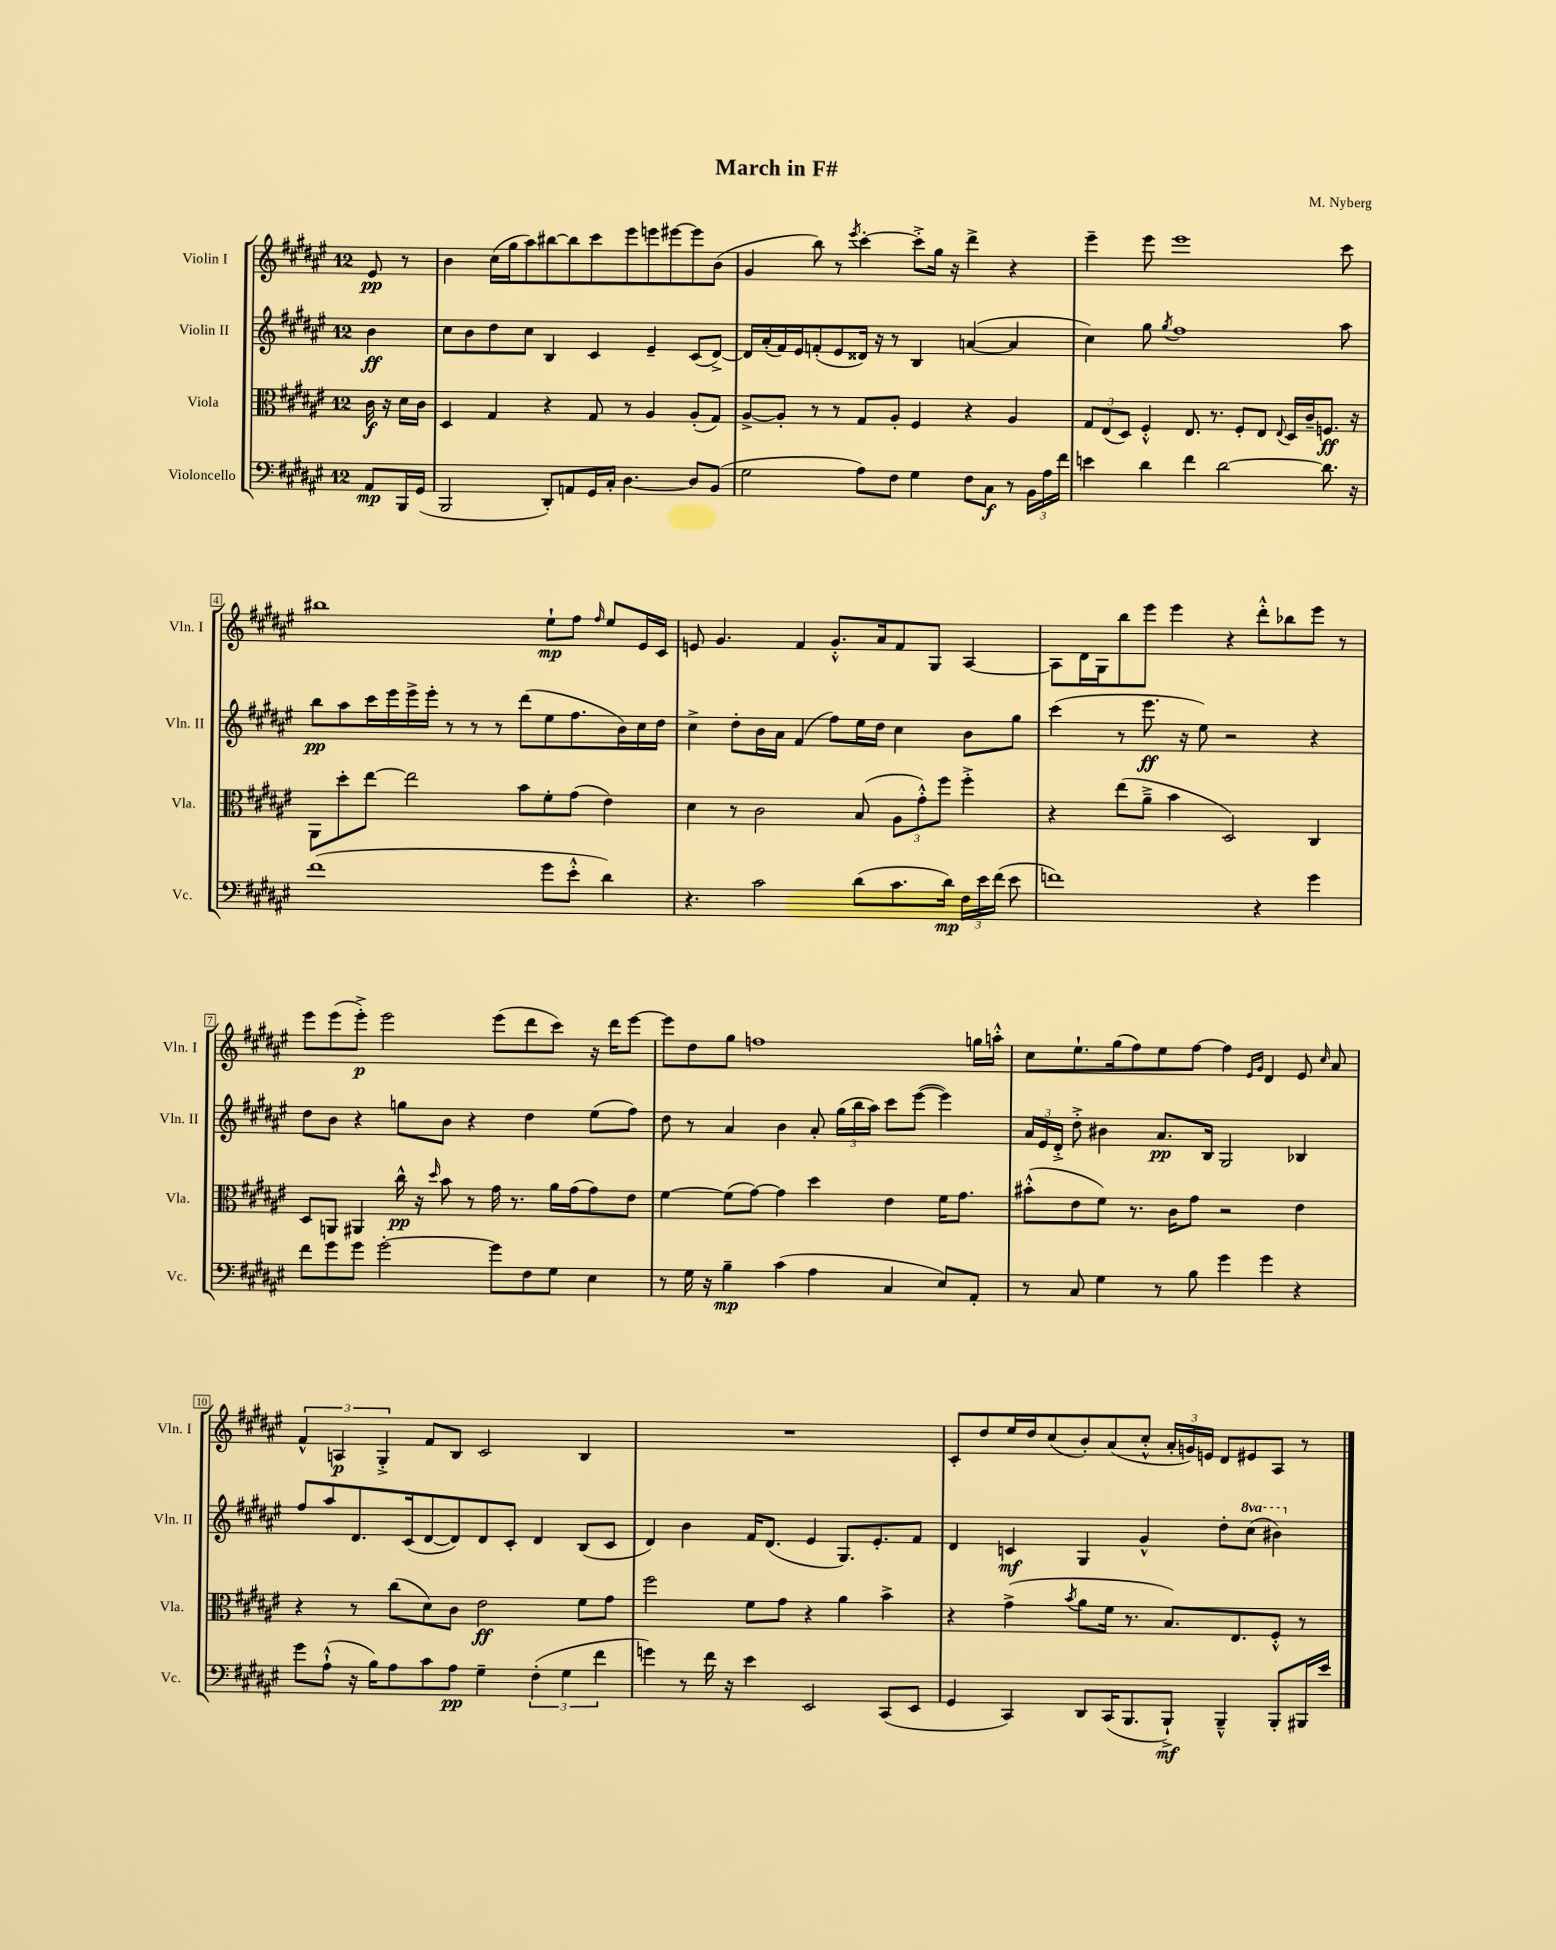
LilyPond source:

\header { title = "March in F#" composer = "M. Nyberg" }
<<
\new StaffGroup <<
\new Staff = "s0" \with { instrumentName = "Violin I" shortInstrumentName = "Vln. I" } {
    \clef treble \key fis \major \once \override Staff.TimeSignature.style = #'single-digit \time 12/8 \partial 4
    \autoBeamOff eis'8\pp r8 |
    b'4 cis''16[( gis''16 ais''8) bis''8~ bis''8 cis'''8 eis'''8 e'''8 eis'''8~ eis'''8 b'8]( |
    gis'4 b''8) r8 \acciaccatura { eis'''8 } cis'''4~-. cis'''8[-.-> gis''16] r16 dis'''4-> r4 |
    eis'''4-- eis'''8 eis'''1 cis'''8 |
    bis''1 eis''8[-!\mp fis''8] \grace { fis''16 } eis''8[ eis'16 cis'16] |
    e'8 gis'4. fis'4 gis'8.[-.-^ ais'16 fis'8 gis8] ais4~ |
    ais8[ dis'16 gis16 b''8 eis'''8] eis'''4 r4 dis'''8[-.-^ bes''8 eis'''8] r8 |
    eis'''8[ eis'''8( eis'''8]-.->\p) eis'''2 eis'''8[( dis'''8 cis'''8]) r16 dis'''16[ eis'''8]~ |
    eis'''8[ dis''8 gis''8] f''1 g''16[ a''16]-.-^ |
    cis''8[ eis''8.-! gis''16( fis''8) eis''8 fis''8]~ fis''4 \grace { eis'16[ gis'16] } dis'4 eis'8 \grace { cis''16 } ais'8 |
    \tuplet 3/2 { fis'4-^ a4\p gis4-.-> } fis'8[ b8] cis'2 b4 |
    R1. |
    cis'8[-. dis''8 eis''16 dis''16 cis''8( b'8-.) ais'8( cis''8]-.-^ \tuplet 3/2 { ais'16[-. g'16) e'16] } dis'8[ eis'8 ais8] r8 \bar "|." |
}
\new Staff = "s1" \with { instrumentName = "Violin II" shortInstrumentName = "Vln. II" } {
    \clef treble \key fis \major \once \override Staff.TimeSignature.style = #'single-digit \time 12/8 \set Staff.ottavationMarkups = #ottavation-simple-ordinals \partial 4
    \autoBeamOff b'4\ff |
    cis''8[ b'8 dis''8 cis''8] b4 cis'4 eis'4-- cis'8[( dis'8]~->) |
    dis'16[ ais'16-.( fis'16) eis'16 f'8-.( eis'8 disis'16]) r16 r8 b4 a'4~( a'4 |
    cis''4) gis''8 \acciaccatura { gis''8 } fis''1 ais''8 |
    b''8[\pp ais''8 cis'''16 eis'''16 eis'''16-> eis'''16]-. r8 r8 r8 dis'''8[( eis''8 fis''8. b'16) cis''16 dis''16] |
    cis''4-> dis''8[-. b'16 ais'16] fis'4( fis''8[) eis''16 dis''16] cis''4 b'8[ gis''8] |
    cis'''4( r8 eis'''8.\ff r16 eis''8) r2 r4 |
    dis''8[ b'8] r4 g''8[ b'8] r4 dis''4 eis''8[( fis''8]) |
    dis''8 r8 ais'4 b'4 ais'8-. \tuplet 3/2 { gis''16[( b''16 ais''16]) } cis'''8[ eis'''8]~( eis'''4) |
    \tuplet 3/2 { ais'16[ eis'16 dis'16]-.-> } dis''8-.-> bis'4 ais'8.[\pp b16] gis2 bes4 |
    fis''8[ ais''8 dis'8. cis'16( dis'8~ dis'8) dis'8 cis'8]-. dis'4 b8[( cis'8] |
    dis'4) b'4 fis'16[ dis'8.]( eis'4 gis8.[) eis'8.-. fis'8] |
    dis'4 c'4\mf gis4 gis'4-^ dis''8[-. \ottava #1 cis'''8]( bis''4) \ottava #0 \bar "|." |
}
\new Staff = "s2" \with { instrumentName = "Viola" shortInstrumentName = "Vla." } {
    \clef alto \key fis \major \once \override Staff.TimeSignature.style = #'single-digit \time 12/8 \partial 4
    \autoBeamOff cis'16\f r16 dis'16[ cis'16] |
    dis4 gis4 r4 gis8 r8 ais4 ais8[-.( gis8]) |
    ais8[~-> ais8]-. r8 r8 gis8[ ais8]-. fis4 r4 ais4 |
    \tuplet 3/2 { gis8[ eis8( dis8]) } fis4-.-^ eis8. r8. fis8[-. eis8] \appoggiatura { eis8 } dis16[ cis'16-- f8.]\ff r16 |
    ais,8[ dis''8-. eis''8]~ eis''2 b'8[ fis'8-. gis'8]( eis'4) |
    dis'4 r8 cis'2 b8( \tuplet 3/2 { ais8[ gis'8-.-^) fis''8] } fis''4-.-> |
    r4 eis''8[( ais'8]---> b'4 dis2) cis4 |
    dis8[ a,8] ais,4 cis''16-^\pp r16 \grace { dis''16 } b'8 r8 gis'16 r8. ais'16[ gis'16( gis'8) eis'8] |
    fis'4~ fis'8[( gis'8]~) gis'4 dis''4 eis'4 fis'16[ gis'8.] |
    bis'8[-.-^( eis'8 fis'8]) r8. cis'16[ gis'8] r2 eis'4 |
    r4 r8 cis''8[( dis'8) cis'8] eis'2\ff fis'8[ gis'8] |
    fis''2 fis'8[ gis'8] r4 ais'4 b'4-> |
    r4 gis'4->( \acciaccatura { b'8 } ais'8[ fis'16] r8. b8.[) eis8. fis8]-.-^ r8 \bar "|." |
}
\new Staff = "s3" \with { instrumentName = "Violoncello" shortInstrumentName = "Vc." } {
    \clef bass \key fis \major \once \override Staff.TimeSignature.style = #'single-digit \time 12/8 \partial 4
    \autoBeamOff ais,8[\mp b,,16 gis,16]( |
    b,,2 dis,8[-.) a,8 gis,16 cis16]-. dis4.~ dis8[ b,8]( |
    gis2 ais8[) fis8] gis4 fis8[ cis8]\f r8 \tuplet 3/2 { b,16[ ais16 fis'16] } |
    e'4 dis'4 fis'4 dis'2~ dis'8. r16 |
    fis'1( gis'8[ eis'8]-.-^ dis'4) |
    r4. cis'2 dis'8[( cis'8. dis'16]\mp) \tuplet 3/2 { fis16[ eis'16 fis'16]( } eis'8 |
    f'1) r4 gis'4 |
    fis'8[ gis'8 gis'8] gis'2~-. gis'8[ fis8 gis8] eis4 |
    r8 gis16 r16 b4--\mp cis'4( ais4 cis4 eis8[) ais,8]-. |
    r8 cis8 gis4 r8 b8 gis'4 gis'4 r4 |
    gis'8[ ais8]-!-^( r16 b16[) ais8 cis'8 ais8]\pp gis4-- \tuplet 3/2 { fis4-.( gis4 fis'4 } |
    g'4) r8 fis'16 r16 eis'4 eis,2 cis,8[( eis,8] |
    gis,4 cis,4) dis,8[ cis,16( b,,8. b,,8]-!->\mf) b,,4---^ b,,8[-. bis,,16 eis'16] \bar "|." |
}
>>
>>
\layout { \context { \Score \override BarNumber.stencil = #(make-stencil-boxer 0.1 0.3 ly:text-interface::print) } }
